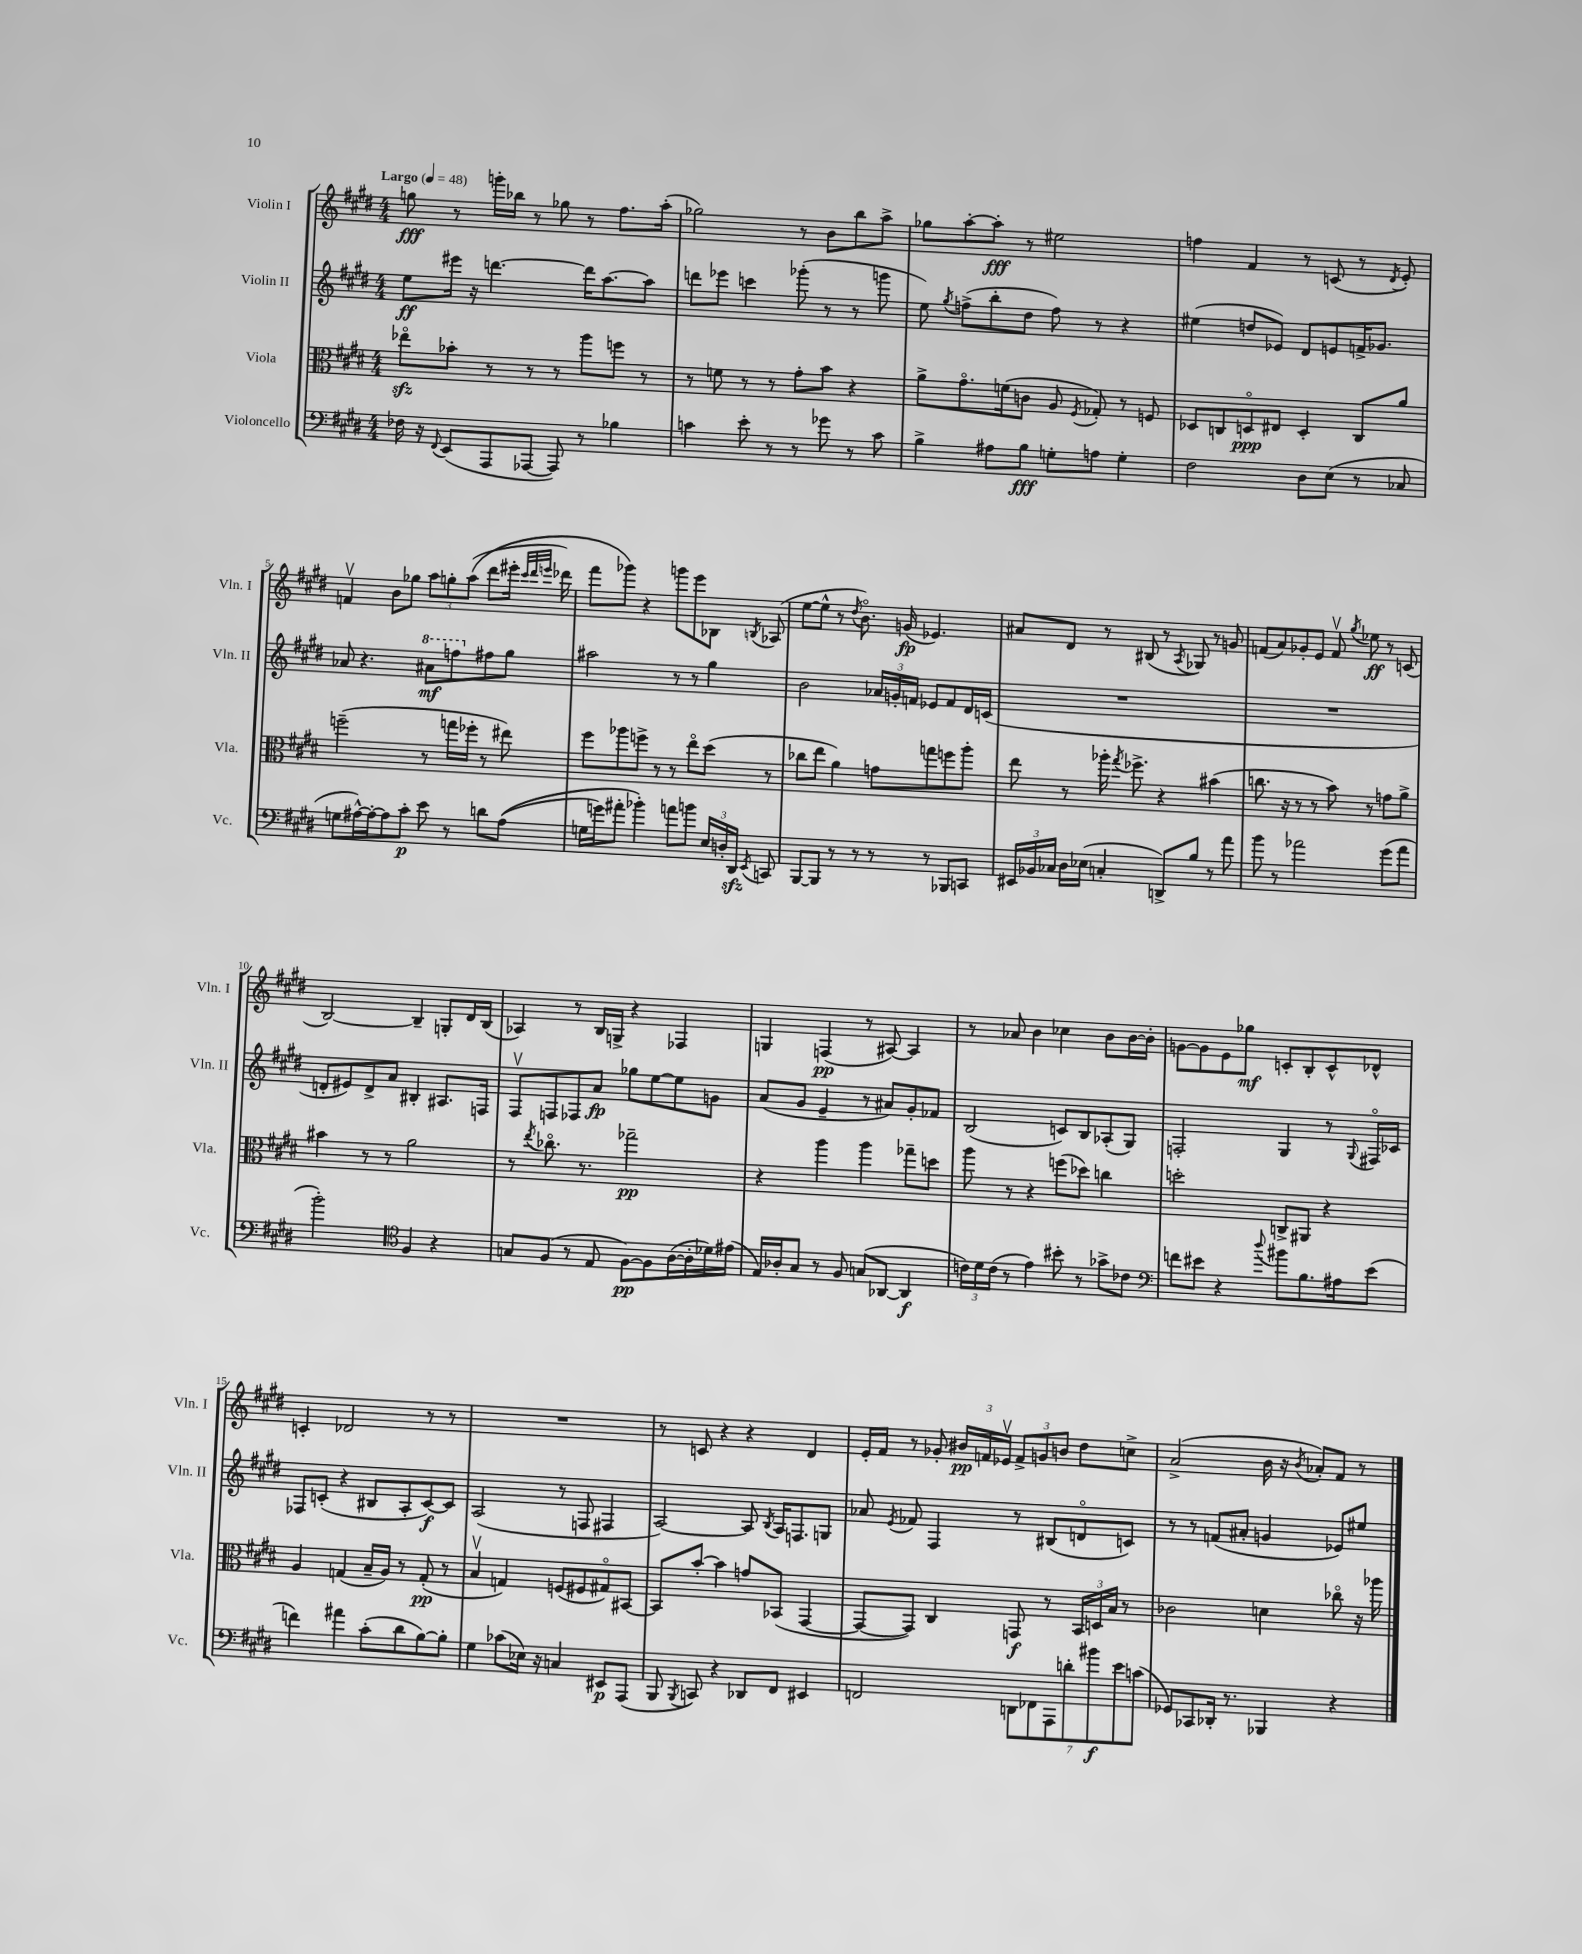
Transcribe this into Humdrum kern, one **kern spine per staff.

**kern	**dynam	**kern	**dynam	**kern	**dynam	**kern	**dynam
*part4	*part4	*part3	*part3	*part2	*part2	*part1	*part1
*staff4	*staff4	*staff3	*staff3	*staff2	*staff2	*staff1	*staff1
*I"Violoncello	*	*I"Viola	*	*I"Violin II	*	*I"Violin I	*
*I'Vc.	*	*I'Vla.	*	*I'Vln. II	*	*I'Vln. I	*
*clefF4	*	*clefC3	*	*clefG2	*	*clefG2	*
*k[f#c#g#d#]	*	*k[f#c#g#d#]	*	*k[f#c#g#d#]	*	*k[f#c#g#d#]	*
*M4/4	*	*M4/4	*	*M4/4	*	*M4/4	*
*MM48	*	*MM48	*	*MM48	*	*MM48	*
=1	=1	=1	=1	=1	=1	=1	=1
!	!	!	!	!	!	!LO:TX:a:B:t=Largo	!
16F-X\	.	8ee-Xzz\L	.	8ee\L	ff	8ggn\	fff
16r	.	.	.	.	.	.	.
8qqFF#/	.	.	.	.	.	.	.
(8EE/L	.	8b-X'\J	.	16eee#X\Jk	.	8r	.
.	.	.	.	16r	.	.	.
8AAA/	.	8r	.	[4.dddn\	.	16gggn'\LL	.
.	.	.	.	.	.	16bb-X\JJ	.
[8AAA-X/J	.	8r	.	.	.	8r	.
8AAA-/])	.	8r	.	.	.	8gg-X\	.
8r	.	8aa\L	.	16ddd\KL]	.	8r	.
.	.	.	.	[8.aa\	.	.	.
4B-X\	.	8ffn\J	.	.	.	8.ff#\L	.
.	.	8r	.	8aa\J]	.	.	.
.	.	.	.	.	.	(16aa'\Jk	.
=2	=2	=2	=2	=2	=2	=2	=2
4cn\	.	8r	.	8dddn\L	.	2gg-X\)	.
.	.	8fn\	.	8eee-X\J	.	.	.
8e'\	.	8r	.	4cccn\	.	.	.
8r	.	8r	.	.	.	.	.
8r	.	8g#'\L	.	(8ggg-X'\	.	8r	.
8g-X\	.	8b\J	.	8r	.	8b\L	.
8r	.	4r	.	8r	.	8bb\	.
8c\	.	.	.	8gggn\	.	8aa^\J	.
=3	=3	=3	=3	=3	=3	=3	=3
4B^\	.	8a^\L	.	8ee\)	.	8gg-X\L	.
.	.	.	.	8qgg#/	.	.	.
.	.	8.g#\	.	(8ffn^\L	.	[8aa'\	.
8A#X\L	.	.	.	8bb'\	.	8aa'\J]	fff
.	.	(16fn\k	.	.	.	.	.
8B\J	fff	8cn\J	.	8dd#\J	.	8r	.
8Gn'\L	.	8A/	.	8ff\)	.	2ee#X\	.
.	.	8qF#/	.	.	.	.	.
8An\J	.	8G-X'/)	.	8r	.	.	.
4G'\	.	8r	.	4r	.	.	.
.	.	8Fn/	.	.	.	.	.
=4	=4	=4	=4	=4	=4	=4	=4
2F#\	.	8D-X/L	.	(4ee#X\	.	4ffn\	.
.	.	8Cn/	.	.	.	.	.
.	.	8Dn/	ppp	8ddn/L	.	4f#/	.
.	.	8E#X/J	.	8e-X/J)	.	.	.
8D#\L	.	4D'/	.	8d#/L	.	8r	.
(8E\J	.	.	.	8en/	.	(8cn/	.
8r	.	8C/L	.	16fn^/K	.	8r	.
.	.	.	.	8.g-X/J	.	.	.
.	.	.	.	.	.	8qd#/	.
8C-X/	.	8a/J	.	.	.	8e'/)	.
!!LO:LB:g=z
=5	=5	=5	=5	=5	=5	=5	=5
8Gn\L	.	(2ffn~\	.	8a-X/	.	4fnv/	.
[16A#X^^\L)	.	.	.	4.r	.	.	.
16A#'\J_	.	.	.	.	.	.	.
8A#\]	.	.	.	.	.	8b\L	.
8c#'\J	p	.	.	.	.	8gg-X\J	.
*	*	*	*	*8va	*	*	*
8e\	.	8r	.	8aa#X\L	mf	12aa\L	.
.	.	.	.	.	.	12ggn'\	.
8r	.	16ggn\LL	.	8fffn\	.	.	.
.	.	.	.	.	.	((12aa\J	.
.	.	16ff-X'\JJ	.	.	.	.	.
*	*	*	*	*X8va	*	*	*
8dn\L	.	8r	.	8ff#X\	.	8ddd#\L	.
((8A#\J	.	8ee#X\)	.	8gg#\J	.	16eee#X'\Jk	.
.	.	.	.	.	.	32qqccc#/LLL	.
.	.	.	.	.	.	32qqddd#/	.
.	.	.	.	.	.	32qqeeen/JJJ	.
.	.	.	.	.	.	16ddd-X\)	.
=6	=6	=6	=6	=6	=6	=6	=6
16Gn\LL	.	8ff#\L	.	2aa#X\	.	8fff#\L	.
16gn\J)	.	.	.	.	.	.	.
8a#X'\J	.	8aa-X\	.	.	.	8ggg-X\J)	.
4b-X'\)	.	8ffn^\J	.	.	.	4r	.
.	.	8r	.	.	.	.	.
8an\L	.	8r	.	8r	.	8gggn\L	.
8bn\J	.	8ee\L	.	8r	.	8eee\	.
24E/LL	.	(8dd#\J	.	4gg#\	.	8B-X\J	.
24Dn'/	.	.	.	.	.	.	.
24DD#zz/JJ	.	.	.	.	.	.	.
8qEE/	.	.	.	.	.	8qBn/	.
8CCn/	.	8r	.	.	.	(8A-X/	.
=7	=7	=7	=7	=7	=7	=7	=7
[8BBB/L	.	8cc-X\L	.	2b\	.	[8ee\L	.
8BBB/J]	.	8ee\J	.	.	.	8ee^^\J]	.
8r	.	4a\)	.	.	.	8r	.
.	.	.	.	.	.	8qdd#/	.
8r	.	.	.	.	.	8.b\)	.
8r	.	8gn\L	.	24a-X/LL	.	.	.
.	.	.	.	24gn'/	.	.	.
.	.	.	.	.	.	(16gn/	fp
.	.	.	.	24fn/JJ	.	.	.
8r	.	8ggn\	.	8e-X/L	.	4.e-X/)	.
8BBB-X/L	.	8ffn\	.	8f/	.	.	.
8CCn/J	.	8aa'\J	.	16d#/L	.	.	.
.	.	.	.	(16cn/JJ	.	.	.
=8	=8	=8	=8	=8	=8	=8	=8
24EE#X/LL	.	8ee\	.	1r	.	8a#X/L	.
24BB-X/	.	.	.	.	.	.	.
24C-X/JJ	.	.	.	.	.	.	.
16D#\LL	.	8r	.	.	.	8d#/J	.
(16E-X\JJ	.	.	.	.	.	.	.
4Cn'/	.	16aa-X'\	.	.	.	8r	.
.	.	8qgg#/	.	.	.	.	.
.	.	8.ff-X^\	.	.	.	.	.
.	.	.	.	.	.	(8B#X/	.
8DDn^/L)	.	4r	.	.	.	8r	.
.	.	.	.	.	.	8qA/	.
8B/J	.	.	.	.	.	8G-X/)	.
8r	.	(4b#X\	.	.	.	8r	.
8a\	.	.	.	.	.	8gn/	.
=9	=9	=9	=9	=9	=9	=9	=9
8b\	.	8.ccn\	.	1r	.	(8fn/L	.
8r	.	.	.	.	.	8a/)	.
.	.	16r	.	.	.	.	.
2a-X\	.	8r	.	.	.	8g-X'/	.
.	.	8r	.	.	.	8e/J	.
.	.	8b\)	.	.	.	8fv/	.
.	.	.	.	.	.	8qgg#/	.
.	.	8r	.	.	.	8ee-X\	ff
(8g#\L	.	8gn\L	.	.	.	8r	.
8a-\J	.	8a^\J	.	.	.	(8cn/	.
!!LO:LB:g=z
=10	=10	=10	=10	=10	=10	=10	=10
2b'\)	.	4b#X\	.	8dn'/L	.	[2B/)	.
.	.	.	.	8e#X/)	.	.	.
.	.	8r	.	8d^/	.	.	.
.	.	8r	.	8a/J	.	.	.
*clefC4	*	*	*	*	*	*	*
4F#/	.	2a\	.	4B#X'/	.	4B~/]	.
4r	.	.	.	8.A#X/L	.	8Gn'/L	.
.	.	.	.	.	.	16d#/L	.
.	.	.	.	16Fn/Jk	.	(16B/JJ	.
=11	=11	=11	=11	=11	=11	=11	=11
8Gn/L	.	8r	.	8F#v/L	.	4A-X/)	.
.	.	8qee/	.	.	.	.	.
(8F#/J	.	8.cc-X\	.	8Fn/	.	.	.
8r	.	.	.	8F-X/	.	8r	.
.	.	8.r	.	.	.	.	.
8E/	.	.	.	8a/J	fp	16B/LL	.
.	.	.	.	.	.	16Gn^/JJ	.
[8F#\L)	pp	2gg-X~\	pp	8gg-X\L	.	4r	.
8F#\]	.	.	.	[8ee\	.	.	.
([16A\L	.	.	.	8ee\]	.	4F-X/	.
16A'\]	.	.	.	.	.	.	.
16d-X\)	.	.	.	8gn\J	.	.	.
(16e#X\JJ	.	.	.	.	.	.	.
=12	=12	=12	=12	=12	=12	=12	=12
16E/LL)	.	4r	.	(8a/L	.	4Gn/	.
16A-X'/J	.	.	.	.	.	.	.
8G#/J	.	.	.	8g#/J	.	.	.
8r	.	4aa\	.	4e~/	.	(4Fn/	pp
8F#/	.	.	.	.	.	.	.
(8Gn/L	.	4aa\	.	8r	.	8r	.
[8AA-X/J	.	.	.	8a#X/L)	.	[8A#X/)	.
4AA-/]	f	8gg-X~\L	.	8g#'/	.	4A#/]	.
.	.	8ddn\J	.	8f-X/J	.	.	.
=13	=13	=13	=13	=13	=13	=13	=13
24cn\LL)	.	8aa\	.	(2B/	.	8r	.
24d#\	.	.	.	.	.	.	.
(24c\JJ	.	.	.	.	.	.	.
8r	.	8r	.	.	.	8a-X/	.
4e\)	.	4r	.	.	.	4b\	.
8b#X'\	.	(8ffn\L	.	8cn/L)	.	4cc-X\	.
8r	.	8dd-X\J)	.	8B/	.	.	.
8g-X^\L	.	4ccn\	.	(8A-X'/	.	8b\L	.
8c-X\J	.	.	.	8G#/J)	.	[16b\L	.
.	.	.	.	.	.	16b'\JJ]	.
=14	=14	=14	=14	=14	=14	=14	=14
*clefF4	*	*	*	*	*	*	*
8fn\L	.	2ddn'\	.	2Fn'/	.	[8gn\L	.
8e#X\J	.	.	.	.	.	8g\]	.
4r	.	.	.	.	.	8e\	.
.	.	.	.	.	.	8gg-X\J	mf
8qqdd#/	.	.	.	.	.	.	.
8b#X\L	.	8Cn^/L	.	4G#/	.	8cn'/L	.
8.B\	.	8AA#X/J	.	.	.	8B'/	.
.	.	4r	.	8r	.	8c^^/	.
16A#X\k	.	.	.	.	.	.	.
.	.	.	.	8qqG#/	.	.	.
(8e#\J	.	.	.	16F#X/LL	.	8d-X^^/J	.
.	.	.	.	16c-X/JJ	.	.	.
!!LO:LB:g=z
=15	=15	=15	=15	=15	=15	=15	=15
4fn\)	.	4A/	.	8F-X/L	.	4cn'/	.
.	.	.	.	(8cn'/J	.	.	.
4a#X\	.	(4Gn/	.	4r	.	2d-X/	.
(8c#'\L	.	16B~/LL	.	8B#X/L	.	.	.
.	.	16A/JJ)	.	.	.	.	.
8d#\	.	8r	.	8A'/	.	.	.
[8B\)	.	(8G'/	pp	[8c/)	f	8r	.
8B'\J]	.	8r	.	8c/J]	.	8r	.
=16	=16	=16	=16	=16	=16	=16	=16
4G#\	.	4Bv/	.	(2A/	.	1r	.
(8c-X\L	.	4Gn/)	.	.	.	.	.
16E-X\Jk)	.	.	.	.	.	.	.
16r	.	.	.	.	.	.	.
4Cn/	.	(8Fn/L	.	8r	.	.	.
.	.	8F#X/	.	8Fn/	.	.	.
8EE#X/L	p	8G#X/)	.	4F#X/	.	.	.
(8AAA/J	.	[8BB#X/J	.	.	.	.	.
=17	=17	=17	=17	=17	=17	=17	=17
8BBB/	.	8BB#/L]	.	[2A/)	.	8r	.
8qBBB/	.	.	.	.	.	.	.
8CCn/)	.	[8b'/J	.	.	.	8cn/	.
4r	.	4b\]	.	.	.	4r	.
8DD-X/L	.	8gn/L	.	8A/]	.	4r	.
.	.	.	.	8qB/	.	.	.
8FF#/J	.	(8BB-X/J	.	16A/KL	.	.	.
.	.	.	.	8.Fn/	.	.	.
4EE#X/	.	[4GG#/	.	.	.	4d#/	.
.	.	.	.	8Gn/J	.	.	.
=18	=18	=18	=18	=18	=18	=18	=18
2FFn/	.	8GG#/L_	.	8a-X/	.	16e'/LL	.
.	.	.	.	.	.	16f#/JJ	.
.	.	.	.	8qe/	.	.	.
.	.	8GG#/J])	.	8f-X/	.	8r	.
.	.	4C#/	.	4F#/	.	8g-X'/	.
.	.	.	.	.	.	24b#X/LL	pp
.	.	.	.	.	.	24fn/	.
.	.	.	.	.	.	24e-Xv/JJ	.
14DDn\L	.	8GGn/	f	8r	.	12f^/L	.
14FF-X\	.	.	.	.	.	.	.
.	.	.	.	.	.	12gn/	.
.	.	8r	.	(8B#X/L	.	.	.
14AAA\	.	.	.	.	.	.	.
.	.	.	.	.	.	12bn/J	.
14dn'\	.	.	.	.	.	.	.
.	.	24BB/LL	.	8dn/	.	8dd#\L	.
14b#X\	f	.	.	.	.	.	.
.	.	24Dn/	.	.	.	.	.
.	.	24B/JJ	.	.	.	.	.
14e\	.	.	.	.	.	.	.
.	.	8r	.	8cn/J)	.	8ccn^\J	.
(14cn\J	.	.	.	.	.	.	.
=19	=19	=19	=19	=19	=19	=19	=19
8GG-X/L)	.	2c-X\	.	8r	.	(2a^/	.
8CC-X/	.	.	.	8r	.	.	.
16DD-X'/Jk	.	.	.	(8fn/L	.	.	.
8.r	.	.	.	.	.	.	.
.	.	.	.	8a#X'/J	.	.	.
4BBB-X/	.	4dn\	.	4gn/	.	16b\	.
.	.	.	.	.	.	16r	.
.	.	.	.	.	.	8qb/	.
.	.	.	.	.	.	8a-X'/L)	.
4r	.	8cc-X\	.	8e-X/L)	.	8f#/J	.
.	.	16r	.	8ee#X/J	.	8r	.
.	.	16aa-X\	.	.	.	.	.
==	==	==	==	==	==	==	==
*-	*-	*-	*-	*-	*-	*-	*-
